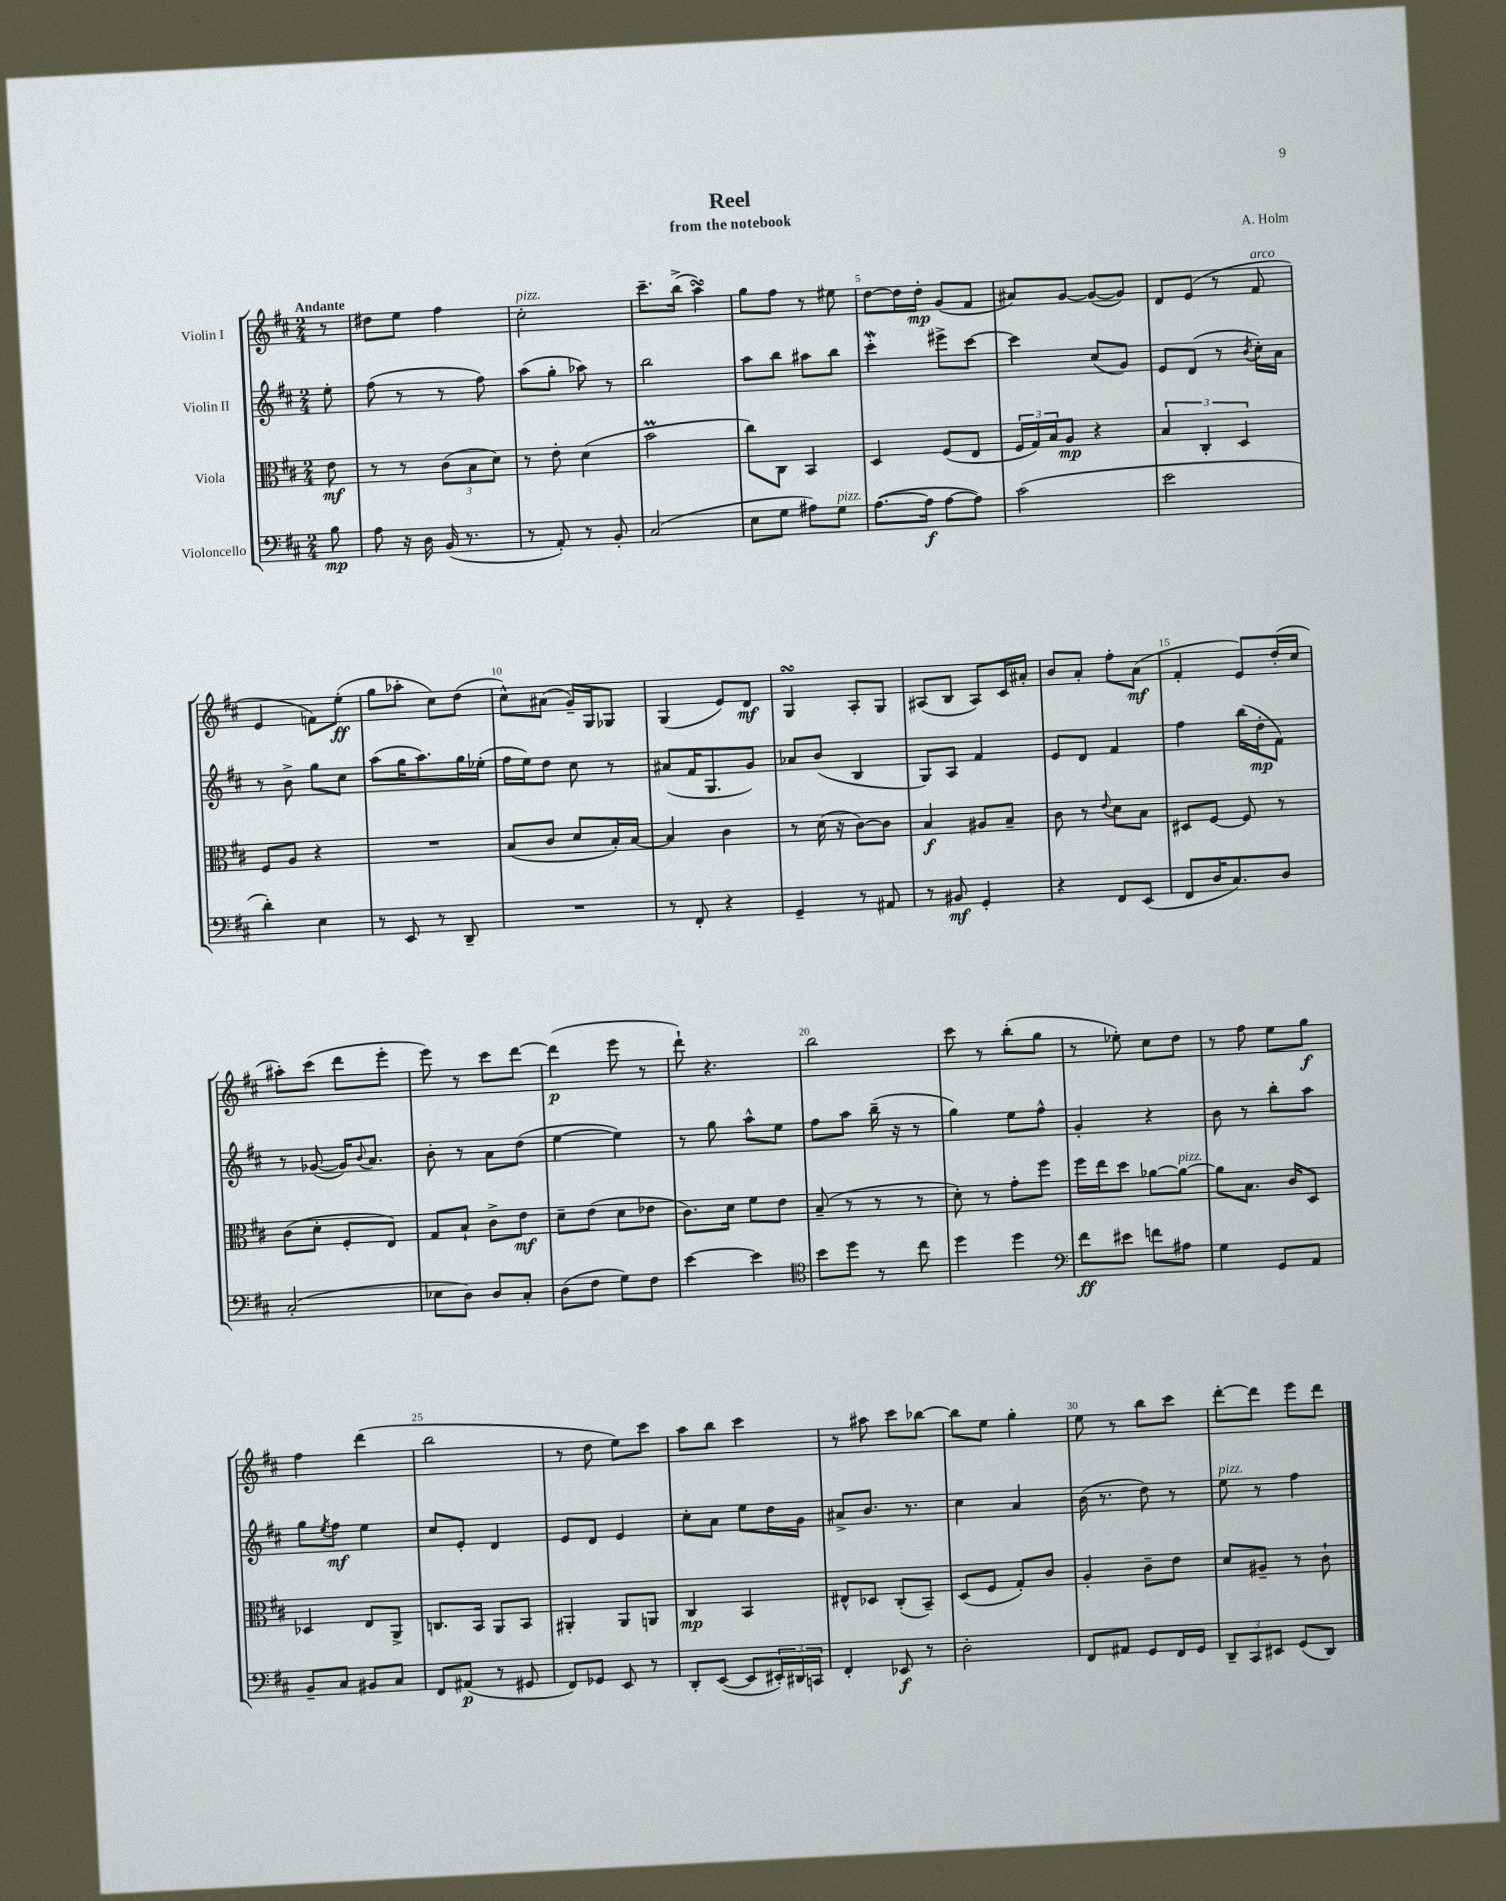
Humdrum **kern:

**kern	**kern	**kern	**kern
*staff4	*staff3	*staff2	*staff1
*clefF4	*clefC3	*clefG2	*clefG2
*k[f#c#]	*k[f#c#]	*k[f#c#]	*k[f#c#]
*M2/4	*M2/4	*M2/4	*M2/4
8B	8e	8ee'	8r
=	=	=	=
8A	8r	(8ff#	8dd#
16r	8r	8r	8ee
16D	.	.	.
(16BB	(12c#	8r	4ff#
8.r	.	.	.
.	12B	.	.
.	.	8ff#)	.
.	12d)	.	.
=	=	=	=
8r	8r	(8aa	2cc#'
8AA')	8e'	8gg'	.
8r	(4d	8aa-)	.
8BB'	.	8r	.
=	=	=	=
(2C#	2b	2bb	8.ccc#~
.	.	.	(16bb^
.	.	.	4aa)
=	=	=	=
8E	8cc#)	8aa	8gg
8G	8C#	8bb	8ff#
8A#)	4BB	8aa#	8r
8G	.	8bb	8ee#
=	=	=	=
([8.A	4D	4ccc#'	[8dd
.	.	.	16dd]
16A]	.	.	16dd'
[8A	(8F#	8eee#^	(8g
8A])	8E	[8ccc#	8f#
=	=	=	=
(2c#	24F#	4ccc#]	8a#)
.	24G)	.	.
.	24B	.	.
.	8A	.	[8g
.	4r	(8cc#	(8g_
.	.	8g)	8g])
=	=	=	=
2e	6B	8e	8d
.	.	(8d	(8e
.	6C#'	.	.
.	.	8r	8r
.	6D	.	.
.	.	8qb	.
.	.	16cc#')	8f#
.	.	16a	.
=	=	=	=
4d')	8F#	8r	4e
.	8A	8b^	.
4E	4r	8gg	8f)
.	.	8cc#	(8ee'
=	=	=	=
8r	2r	(8aa	8gg
8EE	.	16gg	8aa-'
.	.	8.aa)	.
8r	.	.	8cc#)
8DD~	.	16gg	(8dd
.	.	(16ee-'	.
=	=	=	=
2r	(8B	16ff#	8cc#^^)
.	.	16ee)	.
.	8c#	8dd	(8a#
.	8d	8cc#	16g~)
.	.	.	16G
.	16B')	8r	8G-
.	[16B	.	.
=	=	=	=
8r	4B]	(8a#	(4G
8FF#'	.	16f#	.
.	.	8.G	.
4r	4c#	.	8e)
.	.	8g)	8d
=	=	=	=
4GG~	8r	8a-	4G
.	(16d	(8b	.
.	16r	.	.
8r	[8c#)	4B	8A'
8AA#	8c#]	.	8G
=	=	=	=
8r	4B	8G)	(8A#
8BB#	.	8A	8B
4GG'	8A#	4f#	8A#)
.	8B~	.	16c#
.	.	.	16a#'
=	=	=	=
4r	8c#	8e	8b
.	8r	8d	8a'
.	8qqe	.	.
8FF#	8d	4f#	8ff#'
(8EE	8B	.	(8a
=	=	=	=
8FF#	8D#	4ff#	4f#'
16D	[8F#	.	.
8.C#)	.	.	.
.	8F#]	(16bb	8e)
.	.	16dd'	.
8D	8r	8f#)	(16dd'
.	.	.	16cc#
=	=	=	=
(2C#'	(8c#	8r	8aa#')
.	8d'	([8g-	(8ccc#
.	8F#'	16g-])	8ddd
.	.	8qqb	.
.	.	8.a	.
.	8E)	.	8eee'
=	=	=	=
8E-	8G	8b'	8eee)
8D)	8B`	8r	8r
8D	8c#^	8a	8ccc#
8C#'	8e	(8dd	[8ddd
=	=	=	=
(8D	8d~	[4ee	(4ddd]
8F#	(8e	.	.
8G)	8d	4ee])	8eee
8F#	8e-	.	8r
=	=	=	=
[4e	8.c#)	8r	8ddd`)
.	.	8gg	4.r
.	16d	.	.
4e]	8f#	8aa^^	.
.	8e	8ee	.
=	=	=	=
*clefC4	*	*	*
8b	(8B~	8ff#	2bb
8dd	8r	8aa	.
8r	8r	(16bb~	.
.	.	16r	.
8cc#	8r	8r	.
=	=	=	=
4dd	8d')	4gg)	8ccc#
.	8r	.	8r
4dd	8g'	8ee	(8bb'
.	8ff#	8ff#^^	8gg
=	=	=	=
*clefF4	*	*	*
8f#	16ff#	4g'	8r
.	16ee	.	.
8e#	8dd	.	8ee-')
8f	[8a-	4r	8cc#
8A#	8a-_	.	8dd
=	=	=	=
4G	8a-]	8b	8r
.	8.B	8r	8ff#
8GG	.	8bb'	8ee
.	16c#	.	.
8AA	8D	8aa	8gg
=	=	=	=
8BB~	4D-	8gg	4ff#
.	.	8qee	.
8C#	.	8ff#	.
8BB#	8E	4ee	(4ddd
8C#	8AA^	.	.
=	=	=	=
8FF#	8.C	8cc#	2bb
(8AA#	.	8e'	.
.	16BB	.	.
8r	8AA	4d	.
8GG#	8BB	.	.
=	=	=	=
8FF#)	4AA#'	8e	8r
8GG-	.	8d	8dd
8EE	8AA#	4e	8ee)
8r	8AA	.	8ccc#
=	=	=	=
8DD'	4C#	8cc#'	8aa
([8EE	.	8a	8bb
8EE]	4BB	8ee	4ccc#
24EE#')	.	16dd	.
24DD#	.	.	.
.	.	16g	.
24CC	.	.	.
=	=	=	=
4FF#'	8E#^^	8a#^	8r
.	8D-	8.b	8aa#
8EE-	(8C#'	.	8ccc#
.	.	8.r	.
8r	8BB~)	.	[8bb-
=	=	=	=
2D'	(8D	4cc#	8bb-]
.	8F#	.	8ee
.	8G')	4a	4gg'
.	8c#	.	.
=	=	=	=
8FF#	4A'	(16b	8ee
.	.	8.r	.
8AA#	.	.	8r
8GG	8c#~	8dd)	8bb
16FF#	8e	8r	8ccc#
16GG	.	.	.
=	=	=	=
12DD~	8d	8ee	[8ddd'
12CC#	.	.	.
.	8A#~	8r	8ddd]
12EE#	.	.	.
(8GG	8r	4ff#	8eee
8DD)	8c#`	.	8ddd
==	==	==	==
*-	*-	*-	*-
